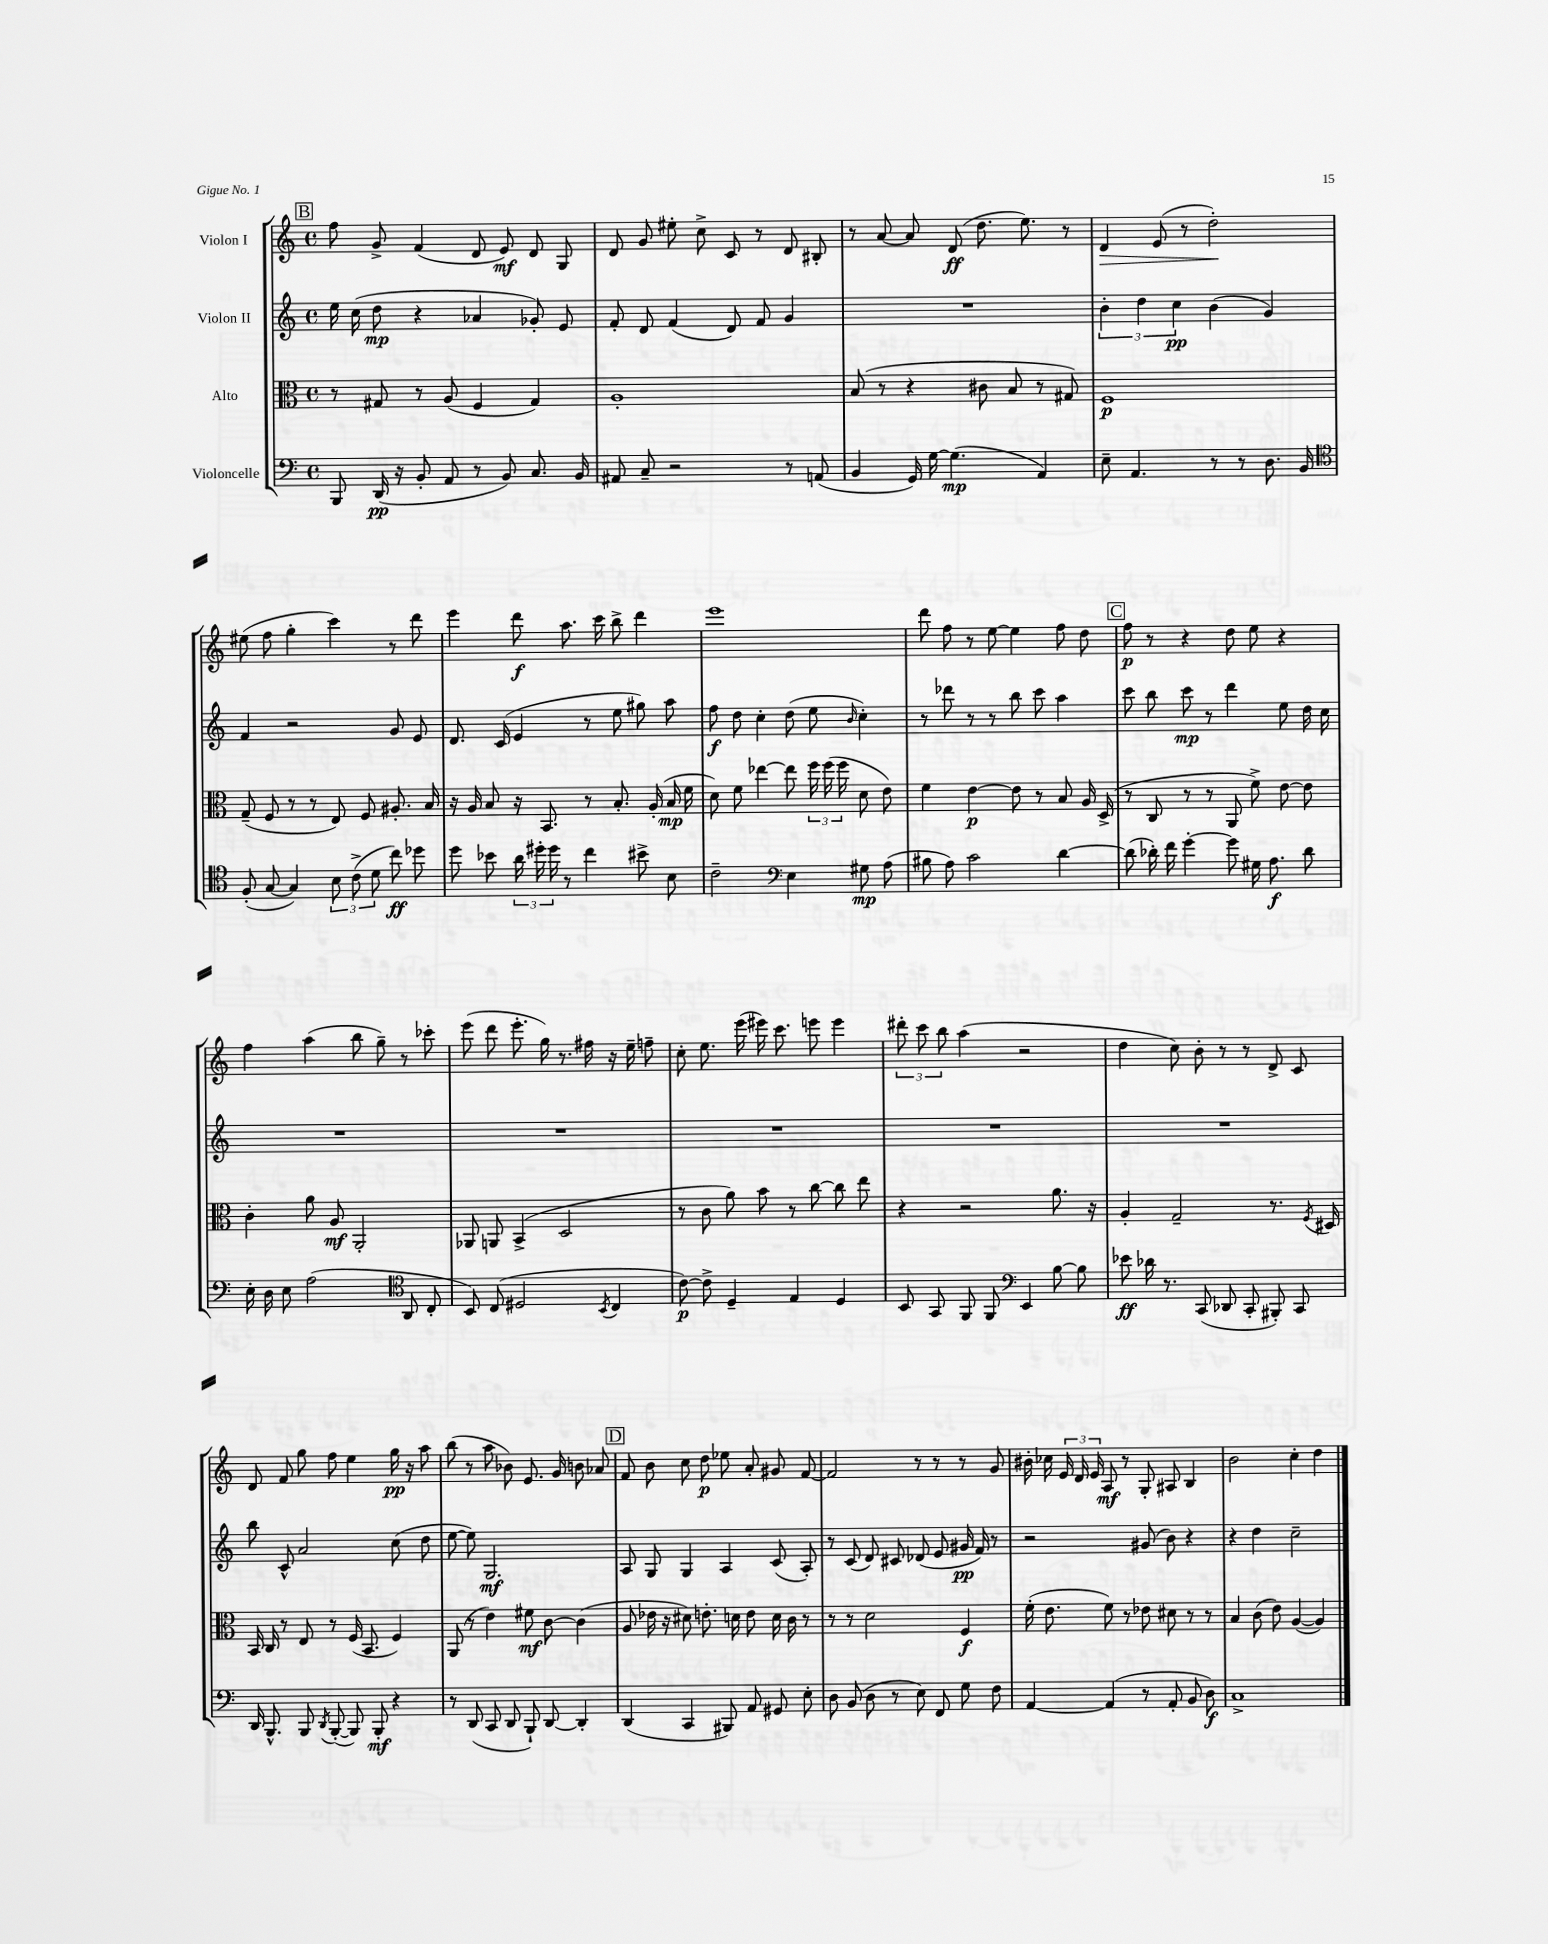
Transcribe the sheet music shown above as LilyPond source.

<<
\new StaffGroup <<
\new Staff = "s0" \with { instrumentName = "Violon I" } {
    \clef treble \key c \major \defaultTimeSignature \time 4/4
    \autoBeamOff \mark \markup { \box "B" } f''8 g'8-> f'4( d'8 e'8\mf) d'8 g8 |
    d'8 g'8 eis''8-. c''8-> c'8 r8 d'8 bis8-. |
    r8 a'8~ a'8 d'8\ff( d''8. e''8.) r8 |
    d'4\> e'8( r8 d''2-.\!) |
    eis''8( f''8 g''4-. c'''4) r8 d'''8 |
    e'''4 d'''8\f a''8. c'''16 b''8-> d'''4 |
    e'''1 |
    d'''8 f''8 r8 e''8~ e''4 f''8 d''8 |
    \mark \markup { \box "C" } f''8\p r8 r4 d''8 e''8 r4 |
    f''4 a''4( b''8 g''8--) r8 ces'''8-. |
    e'''8( d'''8 e'''8.-. g''16) r8. fis''16 r16 e''16-- f''8-- |
    c''8-. e''8. e'''16( eis'''16) c'''8. e'''8 e'''4 |
    \tuplet 3/2 { dis'''8-. c'''8 b''8 } a''4( r2 |
    d''4 c''8) b'8-. r8 r8 d'8-> c'8 |
    d'8 f'8 g''8 f''8 e''4 g''16\pp r16 a''8 |
    b''8( r8 a''8 bes'8) e'8. g'16 b'8 aes'8 |
    \mark \markup { \box "D" } f'8 b'8 c''8 d''8\p ees''8 a'8-. gis'8 f'8~ |
    f'2 r8 r8 r8 g'8 |
    bis'16-. ces''16 \tuplet 3/2 { e'16 d'16 e'16 } a8\mf r8 g8-. ais8 b4 |
    b'2 c''4-. d''4 \bar "|." |
}
\new Staff = "s1" \with { instrumentName = "Violon II" } {
    \clef treble \key c \major \defaultTimeSignature \time 4/4
    \autoBeamOff \mark \markup { \box "B" } e''16 c''16( d''8\mp r4 aes'4 ges'8-.) e'8 |
    f'8-. d'8 f'4( d'8) f'8 g'4 |
    R1 |
    \tuplet 3/2 { b'4-. d''4 c''4\pp } b'4( g'4) |
    f'4 r2 g'8 e'8 |
    d'8. c'16( e'4 r8 e''8 gis''8) a''8 |
    f''8\f d''8 c''4-. d''8( e''8 \grace { b'16 } c''4-.) |
    r8 des'''8 r8 r8 b''8 c'''8 a''4 |
    \mark \markup { \box "C" } c'''8 b''8 c'''8\mp r8 d'''4 e''8 d''16 c''16 |
    R1 |
    R1 |
    R1 |
    R1 |
    R1 |
    b''8 c'8-^ a'2 c''8( d''8 |
    e''8~ e''8) g2.\mf |
    \mark \markup { \box "D" } a8 g8 g4 a4 c'8( a8-.) |
    r8 c'8( d'8) cis'8 des'8( e'8 gis'16\pp f'16) r8 |
    r2 gis'8( b'8) r4 |
    r4 d''4 c''2-- \bar "|." |
}
\new Staff = "s2" \with { instrumentName = "Alto" } {
    \clef alto \key c \major \defaultTimeSignature \time 4/4
    \autoBeamOff \mark \markup { \box "B" } r8 gis8 r8 a8( f4 gis4) |
    a1-. |
    b8( r8 r4 cis'8 b8 r8 gis8) |
    f1\p |
    g8--( f8 r8 r8 e8) f8 ais8.-. b16 |
    r16 a16 b8 r16 b,8. r8 b8.-. a16-.( b16\mp f'16 |
    d'8) f'8 ees''4~ ees''8 \tuplet 3/2 { f''16 f''16( f''16 } d'8 e'8) |
    f'4 e'4~\p e'8 r8 b8 a16 d16->( |
    \mark \markup { \box "C" } r8 c8 r8 r8 a,8 f'8->) e'8~ e'8 |
    c'4-. a'8 a8\mf a,2-. |
    aes,8 a,8 b,4->( d2 |
    r8 c'8 a'8) b'8 r8 c''8~ c''8 e''8 |
    r4 r2 a'8. r16 |
    a4-. g2-- r8. \acciaccatura { f8 } dis16 |
    b,16 c16 r8 e8 r8 f16( b,8. f4) |
    a,8( r8 e'4) fis'8\mf c'8~ c'4( |
    \mark \markup { \box "D" } a8 ees'16 r16 dis'8) e'8.-. d'16 e'8 d'16 c'16 r8 |
    r8 r8 d'2 f4\f |
    f'16-.( e'8. f'8) r8 ees'8 dis'8 r8 r8 |
    b4 c'8( e'8) a4~( a4) \bar "|." |
}
\new Staff = "s3" \with { instrumentName = "Violoncelle" } {
    \clef bass \key c \major \defaultTimeSignature \time 4/4
    \autoBeamOff \mark \markup { \box "B" } b,,8 d,16\pp( r16 b,8-. a,8 r8 b,8) c8. b,16 |
    ais,8 c8-- r2 r8 a,8( |
    b,4 g,16) g16~ g4.\mp( a,4) |
    e8-- a,4. r8 r8 d8. b,16 |
    \clef tenor f8-.( g8~ g4) \tuplet 3/2 { b8 c'8->( d'8 } c''8\ff) des''8 |
    d''8 bes'8 \tuplet 3/2 { a'16 dis''16-. dis''16 } r8 c''4 bis'8-> b8 |
    c'2-- \clef bass e4 gis8\mp a8( |
    bis8 a8) c'2 d'4~ |
    \mark \markup { \box "C" } d'8( des'16-.) f'16 g'4~-. g'8 gis16 a8.\f des'8 |
    e16-. d16 e8 a2( \clef tenor a,8 c8-. |
    b,8) c8( dis2 \acciaccatura { b,8 } c4 |
    c'8~\p) c'8-> d4-- e4 d4 |
    b,8 g,8 f,8 f,8 \clef bass e,4 b8~ b8 |
    ees'8\ff des'16 r8. c,8( des,8 c,8-. bis,,8-.) c,8 |
    d,16 b,,8.-^ b,,8 \acciaccatura { d,8 } b,,8~-.( b,,8) b,,8-.\mf r4 |
    r8 d,8( c,8 d,8 b,,8-!) d,8~ d,4-. |
    \mark \markup { \box "D" } d,4( c,4 bis,,8) a,8 gis,8 e8-. |
    d8 b,8( d8 r8 e8) f,8 g8 f8 |
    a,4~ a,4( r8 a,8-. b,8 d8\f) |
    c1-> \bar "|." |
}
>>
>>
\layout { \context { \Score \remove "Bar_number_engraver" } }
